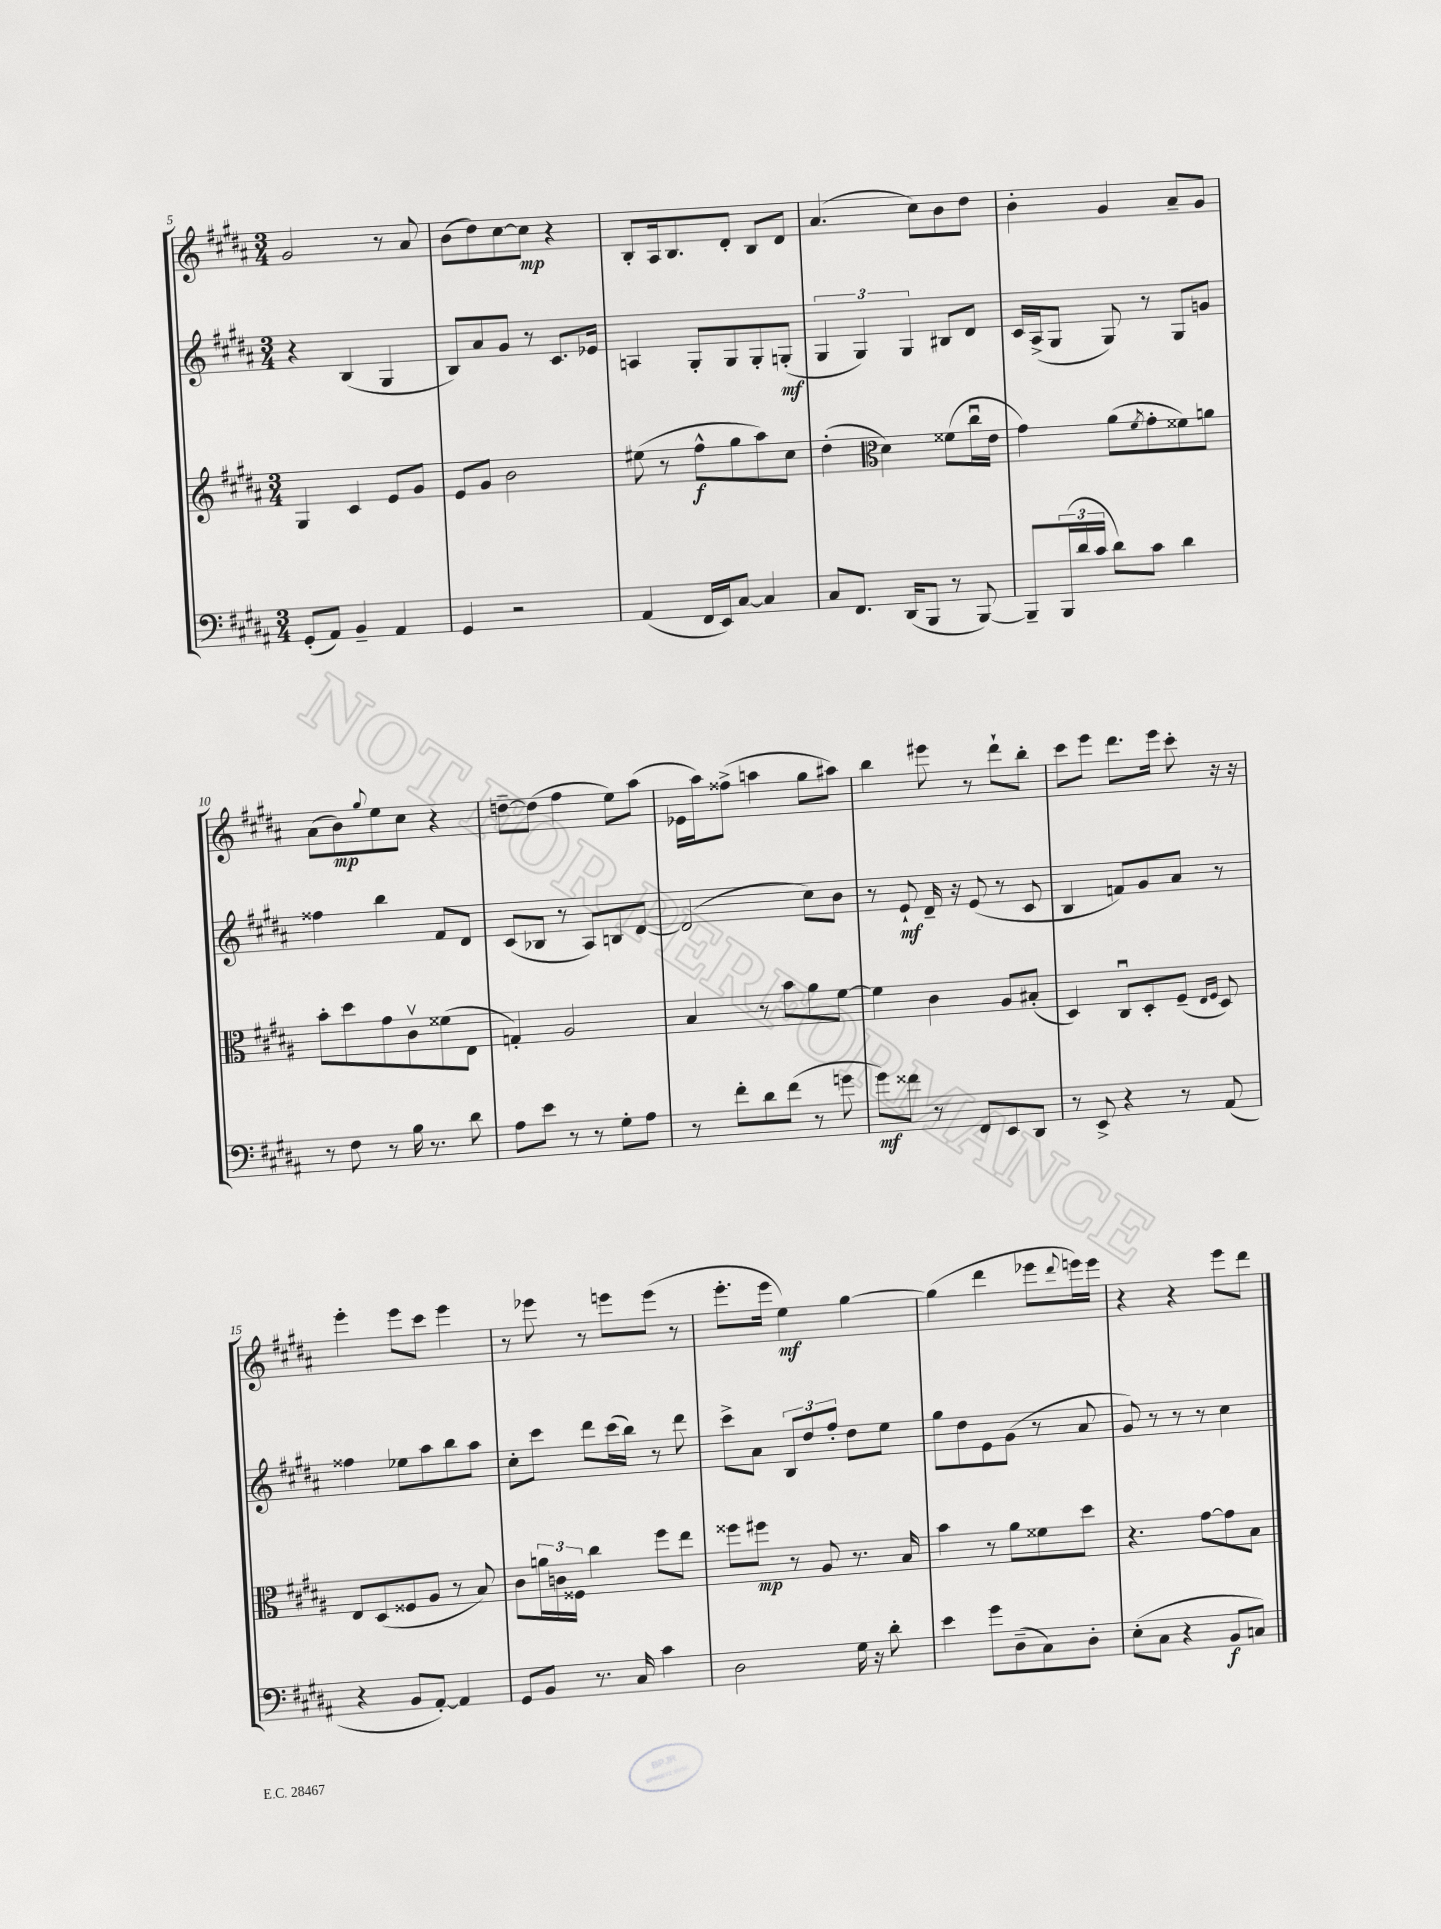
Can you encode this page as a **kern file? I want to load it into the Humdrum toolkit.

**kern	**dynam	**kern	**dynam	**kern	**dynam	**kern	**dynam
*part4	*part4	*part3	*part3	*part2	*part2	*part1	*part1
*staff4	*staff4	*staff3	*staff3	*staff2	*staff2	*staff1	*staff1
*clefF4	*	*clefG2	*	*clefG2	*	*clefG2	*
*k[f#c#g#d#a#]	*	*k[f#c#g#d#a#]	*	*k[f#c#g#d#a#]	*	*k[f#c#g#d#a#]	*
*M3/4	*	*M3/4	*	*M3/4	*	*M3/4	*
=5	=5	=5	=5	=5	=5	=5	=5
(8GG#'/L	.	4G#/	.	4r	.	2g#/	.
8AA#/J)	.	.	.	.	.	.	.
4BB~/	.	4c#/	.	(4B/	.	.	.
4AA#/	.	8e/L	.	4G#/	.	8r	.
.	.	8g#/J	.	.	.	8a#/	.
=6	=6	=6	=6	=6	=6	=6	=6
4GG#/	.	8e/L	.	8B/L)	.	(8b\L	.
.	.	8g#/J	.	8a#/	.	8dd#\)	.
2r	.	2b\	.	8g#/J	.	[8cc#\	.
.	.	.	.	8r	.	8cc#\J]	mp
.	.	.	.	8.c#/L	.	4r	.
.	.	.	.	16e-X/Jk	.	.	.
=7	=7	=7	=7	=7	=7	=7	=7
(4AA#/	.	(8ee#X\	.	4An/	.	8B'/L	.
.	.	8r	.	.	.	16A#/k	.
.	.	.	.	.	.	8.B/	.
16FF#/LL	.	8ff#^^\L	f	8G#'/L	.	.	.
16EE/J)	.	.	.	.	.	.	.
[8C#/J	.	8gg#\	.	8G#/	.	8d#'/J	.
4C#/]	.	8aa#\)	.	8G#'/	.	8B/L	.
.	.	8cc#\J	.	(8Gn'/J	mf	8d#/J	.
=8	=8	=8	=8	=8	=8	=8	=8
8C#/L	.	(4dd#'\	.	6G#/	.	(4.a#/	.
8.FF#/J	.	.	.	.	.	.	.
.	.	.	.	6G#/)	.	.	.
*	*	*clefC3	*	*	*	*	*
.	.	4d#\)	.	.	.	.	.
(16DD#/KL	.	.	.	.	.	.	.
.	.	.	.	6G#/	.	.	.
8BBB/J	.	.	.	.	.	8cc#\L)	.
8r	.	(8f##X\L	.	8B#X/L	.	8b\	.
[8BBB/)	.	16cc#u\L	.	8d#/J	.	8dd#\J	.
.	.	16e\JJ	.	.	.	.	.
=9	=9	=9	=9	=9	=9	=9	=9
8BBB~/L]	.	4g#\)	.	16c#/LL	.	4b'\	.
.	.	.	.	(16A#^/J	.	.	.
(24BBB/L	.	.	.	8G#/J	.	.	.
24d#/	.	.	.	.	.	.	.
24c#/JJ	.	.	.	.	.	.	.
8d#\L)	.	(8a#\L	.	8G#/)	.	4g#/	.
.	.	8qf#/	.	.	.	.	.
8c#\J	.	8g#'\	.	8r	.	.	.
4d#\	.	8f##X\)	.	8G#/L	.	8a#~/L	.
.	.	8an\J	.	8gn/J	.	8g#/J	.
!!LO:LB:g=z
=10	=10	=10	=10	=10	=10	=10	=10
8r	.	8b'\L	.	4ff##X\	.	(8a#\L	.
8F#\	.	8dd#\	.	.	.	8b\)	mp
.	.	.	.	.	.	8qqgg#/	.
8r	.	8g#\	.	4bb\	.	8ee\	.
16B\	.	8c#v\	.	.	.	8cc#\J	.
8.r	.	.	.	.	.	.	.
.	.	(8f##X\	.	8f#/L	.	4r	.
8d#\	.	8E\J	.	8d#/J	.	.	.
=11	=11	=11	=11	=11	=11	=11	=11
8A#\L	.	4Gn'/)	.	(8c#/L	.	[8ddn~\L	.
8e\J	.	.	.	8B-X/J	.	(8dd\J]	.
8r	.	2A#/	.	8r	.	4ff#\	.
8r	.	.	.	8A#/L)	.	.	.
8G#'\L	.	.	.	8Bn/	.	8ee\L)	.
8A#\J	.	.	.	[8d#/J	.	(8aa#\J	.
=12	=12	=12	=12	=12	=12	=12	=12
8r	.	4B/	.	(2d#/]	.	16e-X\LL	.
.	.	.	.	.	.	16aa#\J)	.
8f#'\L	.	.	.	.	.	(8ff##X^\J	.
8d#\	.	8r	.	.	.	4aan\	.
(8f#\J	.	8b\L	.	.	.	.	.
8r	.	8a#\	.	8cc#\L)	.	8gg#\L	.
8gn\	.	[8f#\J	.	8b\J	.	8aa#X\J)	.
=13	=13	=13	=13	=13	=13	=13	=13
8g#\L)	mf	4f#\]	.	8r	.	4bb\	.
8f##X\J	.	.	.	8e`/	mf	.	.
8r	.	4c#\	.	16d#~/	.	8eee#X\	.
.	.	.	.	16r	.	.	.
8FF#/L	.	.	.	(8e/	.	8r	.
8EE/	.	8A#/L	.	8r	.	8ddd#`\L	.
8DD#/J	.	(8B#X'/J	.	8c#/	.	8bb'\J	.
=14	=14	=14	=14	=14	=14	=14	=14
8r	.	4D#/)	.	4B/	.	8ccc#\L	.
8EE^/	.	.	.	.	.	8eee\J	.
4r	.	8C#u/L	.	8fn/L)	.	8.ddd#\L	.
.	.	8D#'/	.	8g#/	.	.	.
.	.	.	.	.	.	16eee\Jk	.
8r	.	(8F#~/J	.	8a#/J	.	8ccc#'\	.
.	.	16qqE/LL	.	.	.	.	.
.	.	16qqF#/JJ	.	.	.	.	.
(8AA#/	.	8D#/)	.	8r	.	16r	.
.	.	.	.	.	.	16r	.
!!LO:LB:g=z
=15	=15	=15	=15	=15	=15	=15	=15
4r	.	8E/L	.	4ff##X\	.	4eee'\	.
.	.	(8D#/	.	.	.	.	.
8BB/L	.	8F##X/	.	8ee-X\L	.	8eee\L	.
[8AA#'/J)	.	8A#/J	.	8aa#\	.	8ccc#\J	.
4AA#/]	.	8r	.	8bb\	.	4eee\	.
.	.	8B/)	.	8aa#\J	.	.	.
=16	=16	=16	=16	=16	=16	=16	=16
8GG#/L	.	8c#\L	.	8cc#'\L	.	8r	.
8BB/J	.	24an\L	.	8ccc#\J	.	8eee-X\	.
.	.	24cn\	.	.	.	.	.
.	.	24F##X\JJ	.	.	.	.	.
8.r	.	4cc#\	.	8ddd#\L	.	8r	.
.	.	.	.	(16ccc#\L	.	8eeen\L	.
16C#/	.	.	.	16bb\JJ)	.	.	.
4c#\	.	8ff#\L	.	8r	.	(8eee\J	.
.	.	8ee\J	.	8ddd#\	.	8r	.
=17	=17	=17	=17	=17	=17	=17	=17
2D#\	.	8ff##X\L	.	8ccc#^\L	.	8.eee'\L	.
.	.	8ff#X\J	mp	8a#\J	.	.	.
.	.	.	.	.	.	16eee\Jk	.
.	.	8r	.	12B/L	.	4ee\)	mf
.	.	.	.	12dd#/	.	.	.
.	.	8A#/	.	.	.	.	.
.	.	.	.	12ff#'/J	.	.	.
16G#\	.	8.r	.	8dd#\L	.	[4gg#\	.
16r	.	.	.	.	.	.	.
8d#'\	.	.	.	8ee\J	.	.	.
.	.	16B/	.	.	.	.	.
=18	=18	=18	=18	=18	=18	=18	=18
4e\	.	4b\	.	8gg#\L	.	(4gg#\]	.
.	.	.	.	8dd#\	.	.	.
8g#\L	.	8r	.	8e\	.	4ddd#\	.
(8D#~\	.	8a#\L	.	(8g#\J	.	.	.
8C#\)	.	8f##X\	.	8r	.	8eee-X\L	.
.	.	.	.	.	.	8qqddd#/	.
8D#'\J	.	8dd#\J	.	8a#/	.	16eeen\L)	.
.	.	.	.	.	.	16eee\JJ	.
=19	=19	=19	=19	=19	=19	=19	=19
(8E'\L	.	4.r	.	8g#/)	.	4r	.
8C#\J	.	.	.	8r	.	.	.
4r	.	.	.	8r	.	4r	.
.	.	[8g#\L	.	8r	.	.	.
8BB/L	f	8g#\]	.	4cc#\	.	8eee\L	.
8Cn/J)	.	8B\J	.	.	.	8ddd#\J	.
==	==	==	==	==	==	==	==
*-	*-	*-	*-	*-	*-	*-	*-
